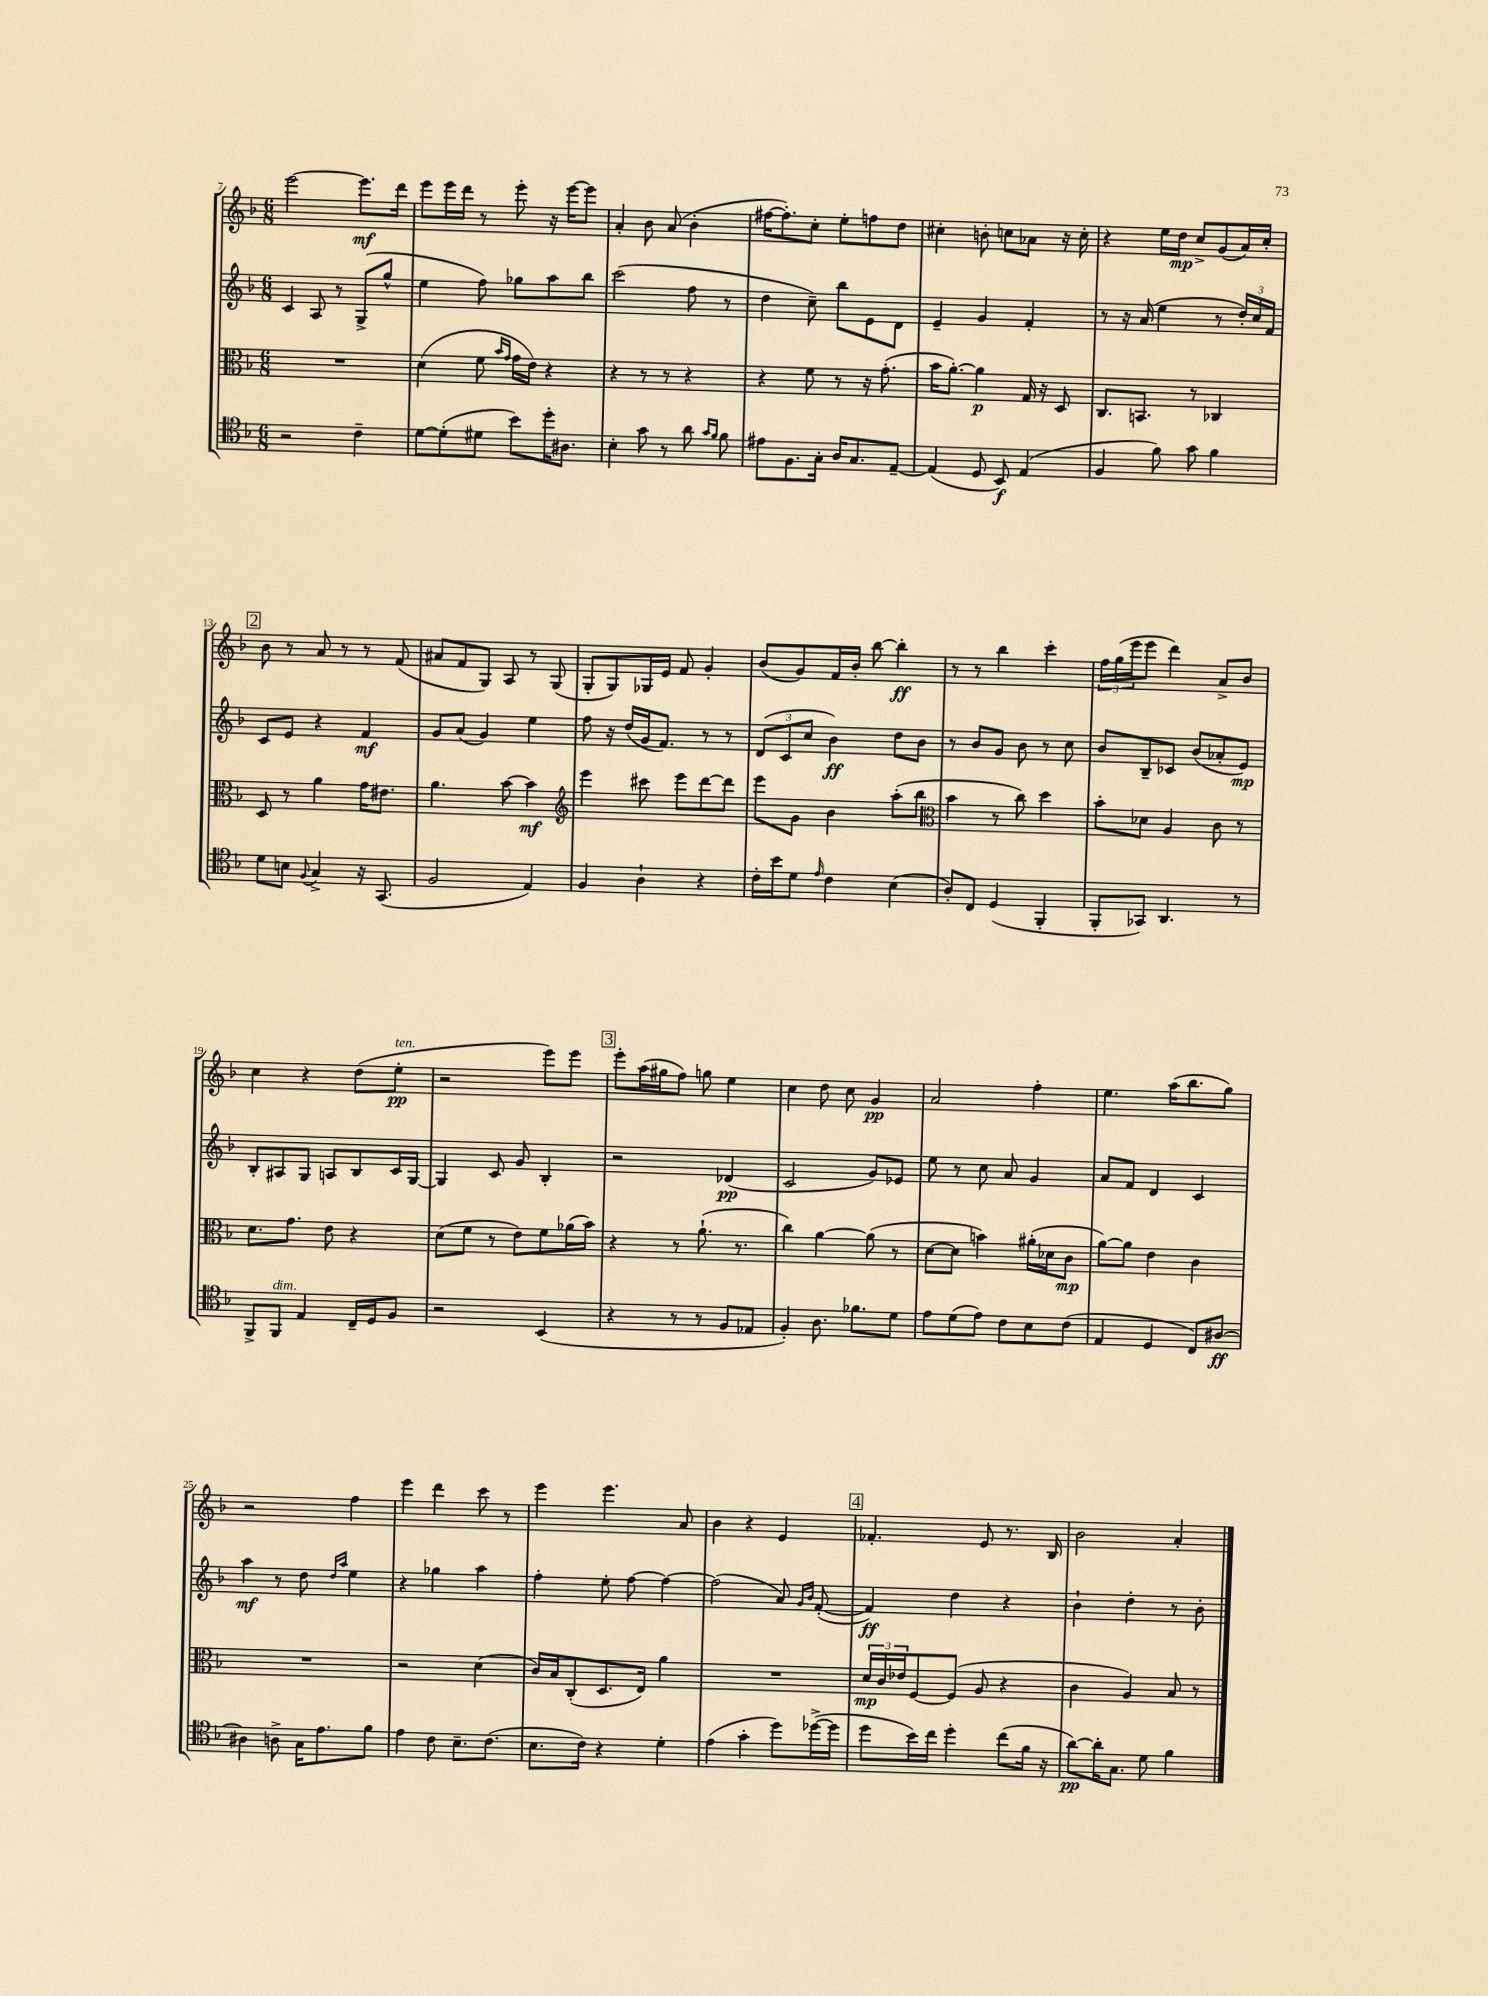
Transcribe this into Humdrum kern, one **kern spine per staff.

**kern	**dynam	**kern	**dynam	**kern	**dynam	**kern	**dynam
*part4	*part4	*part3	*part3	*part2	*part2	*part1	*part1
*staff4	*staff4	*staff3	*staff3	*staff2	*staff2	*staff1	*staff1
*clefC4	*	*clefC3	*	*clefG2	*	*clefG2	*
*k[b-]	*	*k[b-]	*	*k[b-]	*	*k[b-]	*
*M6/8	*	*M6/8	*	*M6/8	*	*M6/8	*
=7	=7	=7	=7	=7	=7	=7	=7
2r	.	2.r	.	4c/	.	[2eee\	.
.	.	.	.	8A/	.	.	.
.	.	.	.	8r	.	.	.
4c~\	.	.	.	(8G^/L	.	8.eee\L]	mf
.	.	.	.	8gg^^/J	.	.	.
.	.	.	.	.	.	16ddd\Jk	.
=8	=8	=8	=8	=8	=8	=8	=8
[8d\L	.	(4d\	.	4ee\	.	8eee\L	.
(8d'\]	.	.	.	.	.	16eee\L	.
.	.	.	.	.	.	16ddd\JJ	.
8d#X\J	.	8f\	.	8ff\)	.	8r	.
.	.	16qqb-/LL	.	.	.	.	.
.	.	16qqg/JJ	.	.	.	.	.
8b-\L)	.	16g\LL	.	8gg-X\L	.	8eee'\	.
.	.	16e\JJ)	.	.	.	.	.
16dd'\K	.	4r	.	8aa\	.	16r	.
8.A#X\J	.	.	.	.	.	[16eee\KL	.
.	.	.	.	8bb-\J	.	8eee\J]	.
=9	=9	=9	=9	=9	=9	=9	=9
4B-'\	.	4r	.	(2ccc\	.	4a'/	.
8g\	.	8r	.	.	.	8b-\	.
8r	.	8r	.	.	.	(8a/	.
8a\	.	4r	.	8ff\	.	4b-'\	.
16qqg/LL	.	.	.	.	.	.	.
16qqf/JJ	.	.	.	.	.	.	.
8f\	.	.	.	8r	.	.	.
=10	=10	=10	=10	=10	=10	=10	=10
8e#X\L	.	4r	.	4dd\	.	[16ff#X\KL	.
.	.	.	.	.	.	8.ff#'\])	.
8.F\	.	.	.	.	.	.	.
.	.	8f\	.	8cc~\)	.	8cc'\J	.
16G'\Jk	.	.	.	.	.	.	.
16A/KL	.	8r	.	8bb-\L	.	8ee'\L	.
8.G/	.	.	.	.	.	.	.
.	.	16r	.	8e\	.	8ffn\	.
.	.	(8.g'\	.	.	.	.	.
[8E~/J	.	.	.	8d\J	.	8dd\J	.
=11	=11	=11	=11	=11	=11	=11	=11
(4E/]	.	16b-\KL	.	4e~/	.	4cc#X'\	.
.	.	[8.a'\J)	.	.	.	.	.
8D/	.	4a\]	p	4g/	.	8bn'\	.
8BB-/)	f	.	.	.	.	8ccn\L	.
(4E/	.	16G/	.	4f'/	.	8a-X\J	.
.	.	16r	.	.	.	.	.
.	.	8D/	.	.	.	16r	.
.	.	.	.	.	.	16cc'\	.
=12	=12	=12	=12	=12	=12	=12	=12
4F/	.	8.C/L	.	8r	.	4r	.
.	.	.	.	16r	.	.	.
.	.	8.BBn/J	.	(16a/	.	.	.
8f\)	.	.	.	4ee\	.	16ee\LL	.
.	.	.	.	.	.	16dd\JJ	mp
8g\	.	8r	.	.	.	8cc^/L	.
4f\	.	4C-X/	.	8r	.	(8g/	.
.	.	.	.	24dd'/LL)	.	16a/L)	.
.	.	.	.	24cc/	.	.	.
.	.	.	.	.	.	16cc'/JJ	.
.	.	.	.	24f/JJ	.	.	.
!!LO:LB:g=z
!!LO:REH:place=s1:t=2
=13	=13	=13	=13	=13	=13	=13	=13
8d\L	.	8D/	.	8c/L	.	8b-\	.
8Bn\J	.	8r	.	8e/J	.	8r	.
8qqF/	.	.	.	.	.	.	.
4G^/	.	4a\	.	4r	.	8a/	.
.	.	.	.	.	.	8r	.
16r	.	16g\KL	.	4f/	mf	8r	.
(8.GG/	.	8.e#X\J	.	.	.	.	.
.	.	.	.	.	.	(8f/	.
=14	=14	=14	=14	=14	=14	=14	=14
2F/	.	4.a\	.	8g/L	.	8a#X/L	.
.	.	.	.	(8a/J	.	8f/	.
.	.	.	.	4g/)	.	8G/J)	.
.	.	[8b-\	.	.	.	8A/	.
4E/)	.	4b-\]	mf	4ee\	.	8r	.
.	.	.	.	.	.	(8G/	.
=15	=15	=15	=15	=15	=15	=15	=15
*	*	*clefG2	*	*	*	*	*
4F/	.	4eee\	.	8ff\	.	8G'/L	.
.	.	.	.	16r	.	8G/)	.
.	.	.	.	(16dd/LL	.	.	.
4A`\	.	8ccc#X\	.	16g/J	.	16G-X/L	.
.	.	.	.	8.f/J)	.	16e/JJ	.
.	.	8eee\L	.	.	.	8f/	.
4r	.	[8ddd\	.	8r	.	4g'/	.
.	.	8ddd\J]	.	8r	.	.	.
=16	=16	=16	=16	=16	=16	=16	=16
16c'\LL	.	8eee\L	.	(12d/L	.	(8b-/L	.
16b-\J	.	.	.	.	.	.	.
.	.	.	.	12c/	.	.	.
8d\J	.	8g\J	.	.	.	8g/)	.
.	.	.	.	12cc/J	.	.	.
16qqe/	.	.	.	.	.	.	.
4c\	.	4b-\	.	4b-\)	ff	16f/L	.
.	.	.	.	.	.	16b-'/JJ	.
.	.	.	.	.	.	[8bb-\	.
(4B-\	.	(8aa'\L	.	8dd\L	.	4bb-'\]	ff
.	.	8bb-\J	.	8b-\J	.	.	.
=17	=17	=17	=17	=17	=17	=17	=17
*	*	*clefC3	*	*	*	*	*
8A'/L)	.	4b-\	.	8r	.	8r	.
8C/J	.	.	.	8b-/L	.	8r	.
(4D/	.	8r	.	8g/J	.	4bb-\	.
.	.	8cc\)	.	8b-\	.	.	.
4FF'/	.	4dd\	.	8r	.	4ccc'\	.
.	.	.	.	8cc\	.	.	.
=18	=18	=18	=18	=18	=18	=18	=18
8FF'/L	.	8b-'\L	.	8b-/L	.	24ff\LL	.
.	.	.	.	.	.	(24gg\	.
.	.	.	.	.	.	24eee\J	.
8GG-X/J)	.	8d-X\J	.	8B-~/	.	8eee\J	.
4.AA/	.	4A/	.	8c-X/J	.	4ddd\)	.
.	.	.	.	(8b-/L	.	.	.
.	.	8c\	.	8a-X'/	.	8a^/L	.
8r	.	8r	.	8e/J)	mp	8b-/J	.
!!LO:LB:g=z
=19	=19	=19	=19	=19	=19	=19	=19
8FF^/L	.	8.d\L	.	8B-'/L	.	4cc\	.
!LO:TX:a:i:t=dim.	!	!	!	!	!	!	!
8FF/J	.	.	.	8A#X/	.	.	.
.	.	8.g\J	.	.	.	.	.
4E/	.	.	.	8G/J	.	4r	.
.	.	8e\	.	8An/L	.	.	.
16C~/LL	.	4r	.	8B-/	.	(8dd\L	.
16D/J	.	.	.	.	.	.	.
!	!	!	!	!	!	!LO:TX:a:i:t=ten.	!
8F/J	.	.	.	16c/L	.	8ee'\J	pp
.	.	.	.	[16G/JJ	.	.	.
=20	=20	=20	=20	=20	=20	=20	=20
2r	.	(8d\L	.	4G/]	.	2r	.
.	.	8f\J	.	.	.	.	.
.	.	8r	.	8c/	.	.	.
.	.	8e\L)	.	8g/	.	.	.
(4BB-/	.	8f\	.	4B-'/	.	8eee\L)	.
.	.	(16a-X\L	.	.	.	8eee\J	.
.	.	16b-\JJ)	.	.	.	.	.
!!LO:REH:place=s1:t=3
=21	=21	=21	=21	=21	=21	=21	=21
4r	.	4r	.	2r	.	8eee'\L	.
.	.	.	.	.	.	(16aa\L	.
.	.	.	.	.	.	16gg#X\J	.
8r	.	8r	.	.	.	8ff\J)	.
8r	.	(8.a`\	.	.	.	8ggn\	.
8F/L	.	.	.	(4d-X/	pp	4ee\	.
.	.	8.r	.	.	.	.	.
8E-X/J	.	.	.	.	.	.	.
=22	=22	=22	=22	=22	=22	=22	=22
4F'/)	.	4cc\)	.	2c/	.	4cc\	.
8.A\	.	[4a\	.	.	.	8dd\	.
.	.	.	.	.	.	8cc\	.
8.f-X\L	.	.	.	.	.	.	.
.	.	(8a\]	.	8g/L)	.	4g/	pp
8d\J	.	8r	.	8e-X/J	.	.	.
=23	=23	=23	=23	=23	=23	=23	=23
8e\L	.	[8d\L	.	8ee\	.	2a/	.
(8d\	.	8d\J]	.	8r	.	.	.
8e\J)	.	4bn\)	.	8cc\	.	.	.
8c\L	.	.	.	8a/	.	.	.
8B-\	.	(16a#X'\LL	.	4g/	.	4ff'\	.
.	.	16d-X\J	.	.	.	.	.
(8c\J	.	8c\J	mp	.	.	.	.
=24	=24	=24	=24	=24	=24	=24	=24
4E/	.	[8a\L)	.	8a/L	.	4.ee\	.
.	.	8a\J]	.	8f/J	.	.	.
4D/	.	4e\	.	4d/	.	.	.
.	.	.	.	.	.	(16aa\KL	.
.	.	.	.	.	.	8.bb-\	.
8C/L)	.	4c\	.	4c/	.	.	.
[8A#X/J	ff	.	.	.	.	8gg\J)	.
!!LO:LB:g=z
=25	=25	=25	=25	=25	=25	=25	=25
4A#X\]	.	2.r	.	4aa\	mf	2r	.
8An^\	.	.	.	8r	.	.	.
16G\KL	.	.	.	8dd\	.	.	.
8.e\	.	.	.	.	.	.	.
.	.	.	.	16qqdd/LL	.	.	.
.	.	.	.	16qqaa/JJ	.	.	.
.	.	.	.	4ee\	.	4ff\	.
8f\J	.	.	.	.	.	.	.
=26	=26	=26	=26	=26	=26	=26	=26
4e\	.	2r	.	4r	.	4eee\	.
8c\	.	.	.	4gg-X\	.	4ddd\	.
8.B-~\L	.	.	.	.	.	.	.
.	.	(4d\	.	4aa\	.	8ccc\	.
(8.c\J	.	.	.	.	.	.	.
.	.	.	.	.	.	8r	.
=27	=27	=27	=27	=27	=27	=27	=27
8.B-\L	.	16c/LL)	.	4ff'\	.	4eee\	.
.	.	16B-/J	.	.	.	.	.
.	.	(8C'/	.	.	.	.	.
16c\Jk)	.	.	.	.	.	.	.
4r	.	8.D/	.	8ee'\	.	4.eee\	.
.	.	.	.	[8ff\	.	.	.
.	.	16E/Jk)	.	.	.	.	.
4d'\	.	4a\	.	4ff\_	.	.	.
.	.	.	.	.	.	8a/	.
=28	=28	=28	=28	=28	=28	=28	=28
(4e\	.	2.r	.	(2ff\]	.	4b-\	.
4g'\	.	.	.	.	.	4r	.
8dd\L)	.	.	.	8a/)	.	4e/	.
.	.	.	.	16qqg/LL	.	.	.
.	.	.	.	16qqb-/JJ	.	.	.
([16dd-X^\L	.	.	.	([8f'/	.	.	.
16dd-\JJ]	.	.	.	.	.	.	.
!!LO:REH:place=s1:t=4
=29	=29	=29	=29	=29	=29	=29	=29
8dd\L	.	24d/LL	mp	4f/])	ff	4.f-X'/	.
.	.	24c/	.	.	.	.	.
.	.	24e-X/J	.	.	.	.	.
16b-\L)	.	[8F/	.	.	.	.	.
16cc\JJ	.	.	.	.	.	.	.
4dd'\	.	(8F/J]	.	4dd\	.	.	.
.	.	8A/	.	.	.	8e/	.
(8cc\L	.	4r	.	4r	.	8.r	.
16f\Jk	.	.	.	.	.	.	.
16r	.	.	.	.	.	16B-/	.
=30	=30	=30	=30	=30	=30	=30	=30
[8a\L)	pp	4c\	.	4b-`\	.	2b-\	.
16a'\K]	.	.	.	.	.	.	.
8.G\J	.	.	.	.	.	.	.
.	.	4A/)	.	4dd'\	.	.	.
8d\	.	.	.	.	.	.	.
4f\	.	8B-/	.	8r	.	4a'/	.
.	.	8r	.	8b-'\	.	.	.
==	==	==	==	==	==	==	==
*-	*-	*-	*-	*-	*-	*-	*-
